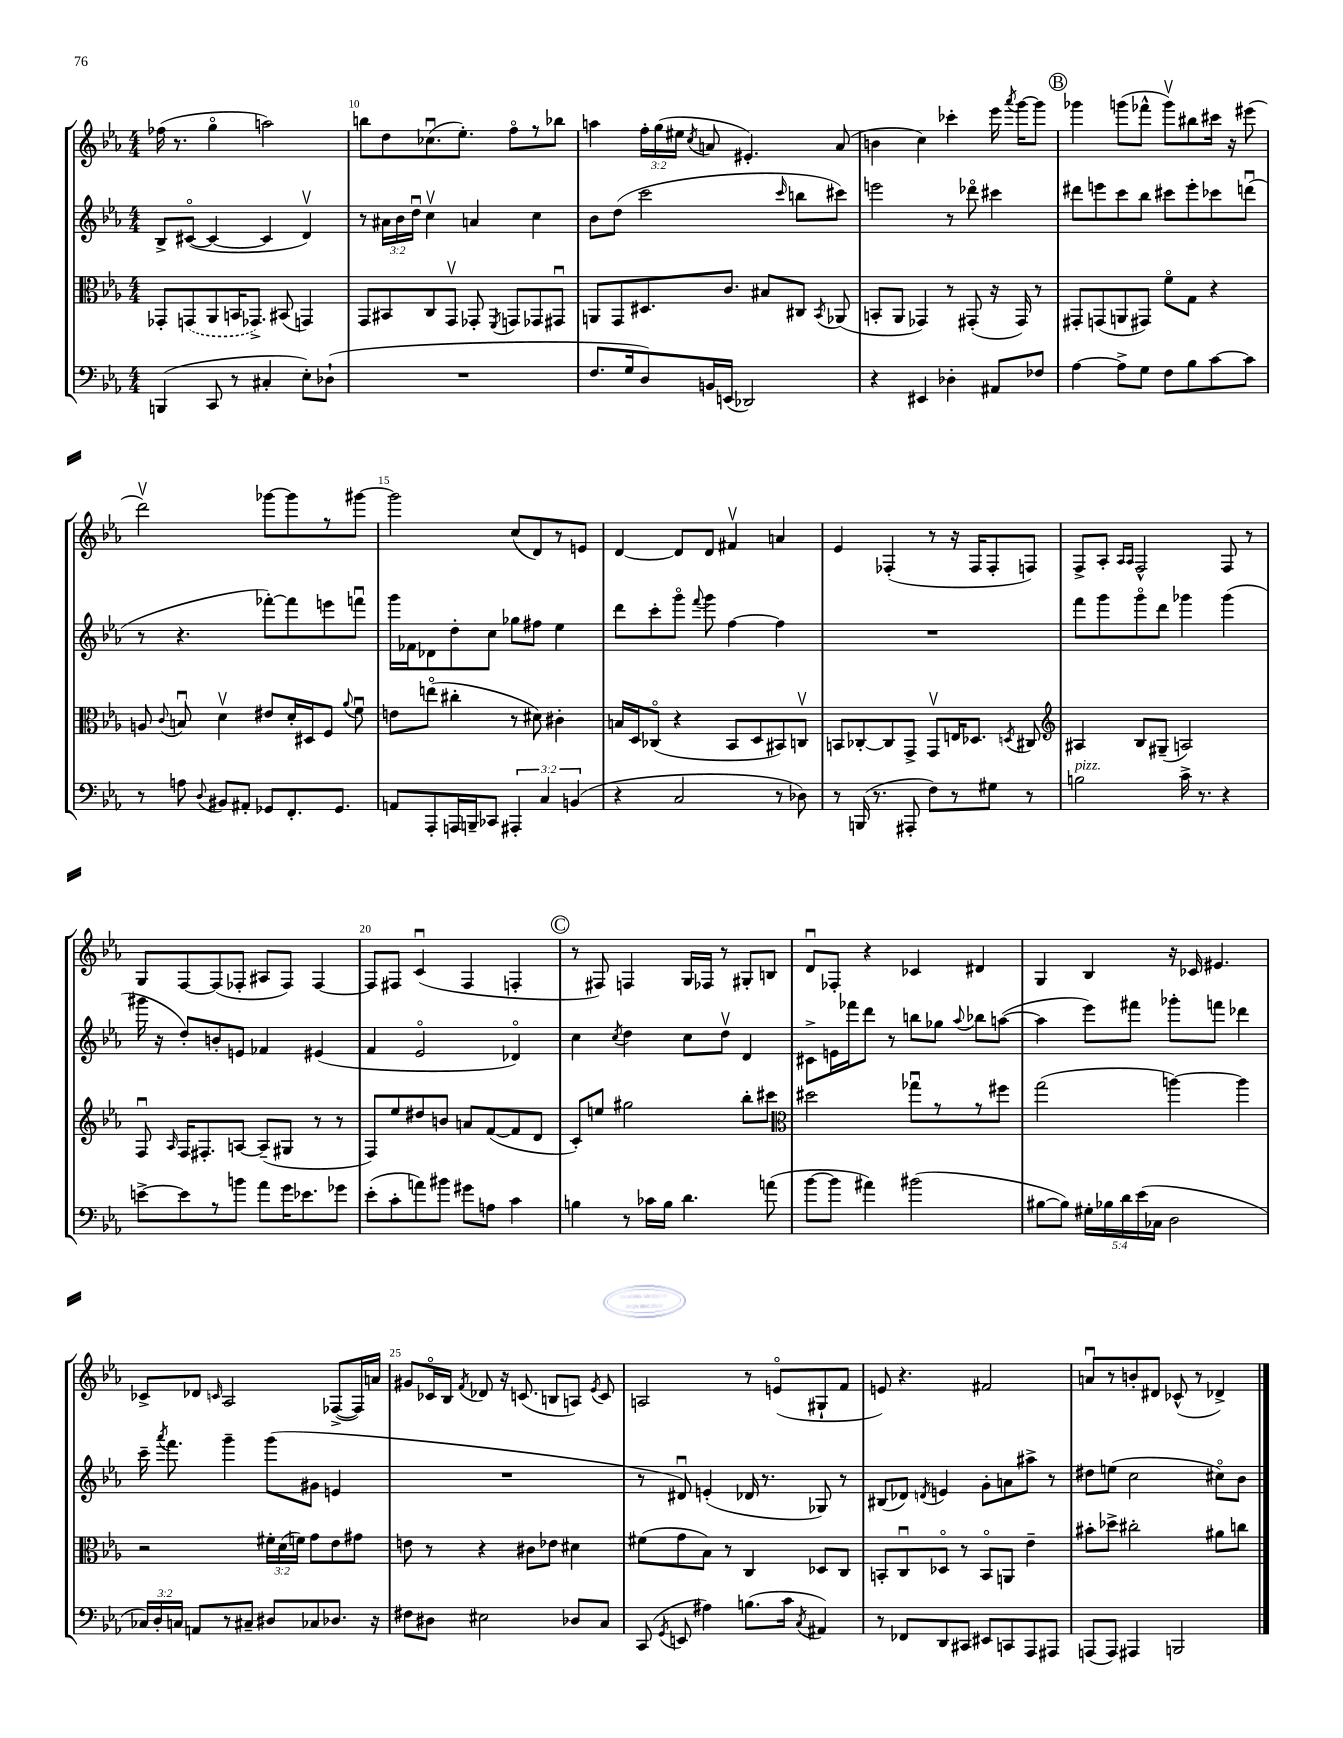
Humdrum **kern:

**kern	**kern	**kern	**kern
*staff4	*staff3	*staff2	*staff1
*clefF4	*clefC3	*clefG2	*clefG2
*k[b-e-a-]	*k[b-e-a-]	*k[b-e-a-]	*k[b-e-a-]
*M4/4	*M4/4	*M4/4	*M4/4
(4BBB	8GG-'	8B-^	(16ff-
.	.	.	8.r
.	(8GG	([8c#o	.
8CC	8AA-	4c#_	4ggo
8r	16BB	.	.
.	8.GG-^)	.	.
4C#'	.	4c#]	2aa)
.	(8BB#	.	.
8E-')	4GG)	4dv)	.
(8D-`	.	.	.
=	=	=	=
1r	8GG	8r	8bb
.	8BB#	24a#	8dd
.	.	24b-	.
.	.	24ddu	.
.	8C	4ccv	(8.cc-u
.	8GGv	.	.
.	.	.	8.ee-')
.	8GG-'	4a	.
.	8qFF	.	.
.	8GG	.	8ffo
.	8GG-	4cc	8r
.	8GG#u	.	8bb-
=	=	=	=
8.F	8AA	8b-	4aa
.	8GG	(8dd	.
16G	.	.	.
8D)	8.D#	2ccc	24ff'
.	.	.	(24gg
.	.	.	24ee#
.	.	.	8qcc
16BB	.	.	8a
(16EE	8.c	.	.
2DD-)	.	.	4.e#')
.	8B#	.	.
.	.	16qqccc	.
.	8C#	8bb	.
.	8qBB-	.	.
.	(8AA-	8ccc#)	(8a
=	=	=	=
4r	8BB'	2eee	4b
.	8AA-	.	.
4EE#	4GG-)	.	4cc)
4D-'	8r	8r	4ccc-'
.	(8GG#'	8ddd-o	.
8AA#	16r	4ccc#	16eee-
.	.	.	8qaaa-
.	16GG#)	.	[16ggg
8F-	8r	.	8ggg]
=	=	=	=
[4A-	8GG#'	8ddd#	4ggg-
.	(8GG	8eee	.
8A-^]	8AA	8ccc	(8ggg
8G	8GG#)	8bb-	8fff-^^
8F	8fo	8ccc#	8gggv)
8B-	8G	8eee'	8bb#
[8c	4r	8ccc-	16ccc#
.	.	.	16r
8c]	.	(8dddu	(8eee#
=	=	=	=
8r	8A	8r	2dddv)
.	8qqc	.	.
8A	8Bu	4.r	.
8qqD	.	.	.
8BB#	4dv	.	.
8AA#'	.	.	.
8GG-	8e#	[8fff-')	[8ggg-
8.FF'	16d'	8fff-]	8ggg-]
.	16D#	.	.
.	8F	8eee	8r
8.GG-	.	.	.
.	8qqa-	.	.
.	8fu	8fffu	[8ggg#
=	=	=	=
8AA	8e	16ggg	2ggg#]
.	.	16f-	.
8AAA-'	(8eeo	8d-	.
16AAA	4cc#'	8dd'	.
16BBB~	.	.	.
8CC-	.	8cc	.
6AAA#'	8r	8gg-	(8cc
.	8d#)	8ff#	8d)
6C	.	.	.
.	4c#'	4ee-	8r
(6BB	.	.	.
.	.	.	8e
=	=	=	=
4r	16B	8ddd	[4d
.	16D	.	.
.	(8C-o	8ccc'	.
2C	4r	8gggo	8d]
.	.	8qqfff	.
.	.	8ggg	8d
.	8BB-	[4ff	4f#v
.	8D	.	.
8r	8BB#)	4ff]	4a
8D-)	8Cv	.	.
=	=	=	=
8r	8BB	1r	4e-
(16BBB	[8C-'	.	.
8.r	.	.	.
.	8C-]	.	(4F-'
8AAA#'	8GG^	.	.
8F)	8GGv	.	8r
8r	16E	.	16r
.	8.D-	.	16F-
8G#	.	.	8F-'
.	8qD	.	.
8r	8C#	.	8F)
=	=	=	=
*	*clefG2	*	*
2B	4A#	8fff	8F^
.	.	8ggg	8A-'
.	.	.	16qqA-
.	.	.	16qqA-
.	8B-	8gggo	2F^^
.	(8G#~	8ddd	.
16c^	2A)	4ggg-	.
8.r	.	.	.
4r	.	(4ggg-	8F
.	.	.	8r
=	=	=	=
[8e^	8Fu	16ggg#	8G
.	.	16r	.
.	16qqA-	.	.
8e]	16F	8dd')	[8F
.	8.F#'	.	.
8r	.	8b'	(8F]
8b	[8A	8e	8F-'
8a-	(8A~]	4f-	8A#
16g	8G#	.	8F-)
8.e-	.	.	.
.	8r	(4e#	[4F-
8g-	8r	.	.
=	=	=	=
(8e-'	8F)	4f	8F-]
8c'	8ee-	.	8F#
8a)	8dd#	2e-o	(4cu
8b#	8b	.	.
8g#	8a	.	4F#
8A	([8f	.	.
4c	8f]	4d-o)	4F'
.	8d	.	.
=	=	=	=
4B	8c')	4cc	8r
.	8ee	.	8F#)
.	.	8qcc	.
8r	2gg#	4dd	4F
16c-	.	.	.
16B	.	.	.
4.d	.	8cc	16G
.	.	.	16F-
.	.	8ddv	8r
.	8bb-'	4d	8G#'
(8a	8ccc#	.	8B
=	=	=	=
*	*clefC3	*	*
[8b-	2dd#	8c#^	8du
8b-]	.	16e	8F-'
.	.	16fff-	.
4a#)	.	8ddd	4r
.	.	8r	.
(2b#	8gg-u	8bb	4c-
.	8r	8gg-	.
.	.	8qqaa-	.
.	8r	8bb-	4d#
.	8ff#	([8aa	.
=	=	=	=
[8B#	(2gg	4aa]	4G
8B#])	.	.	.
20G#'	.	8eee-)	4B-
20B-	.	.	.
20d	.	.	.
.	.	8fff#	.
(20e-	.	.	.
20C-	.	.	.
2D	[4aa)	8ggg-'	16r
.	.	.	16c-
.	.	8fff	4.e#
.	4aa]	4ddd-	.
=	=	=	=
24C-)	2r	16ccc~	8c-^
24D'	.	.	.
.	.	8qaaa-	.
.	.	8.fff	.
24C	.	.	.
8AA	.	.	8d-
.	.	.	16qqc
8r	.	4ggg~	2A-
8C#~	.	.	.
8D#	24f#'	(8ggg	.
.	(24d	.	.
.	24f)	.	.
8C-	8g	8g#	.
8.D-	8e-	4e	([8F-^
.	8g#	.	16F-])
16r	.	.	16a
=	=	=	=
8F#	8e	1r	8g#
8D#	8r	.	16c-o
.	.	.	16B-
.	.	.	8qf
2E#	4r	.	8d-
.	.	.	16r
.	.	.	(8.c
.	8c#	.	.
.	8e-	.	8B
8D-	4d#	.	8A)
.	.	.	8qe-
8C	.	.	8c
=	=	=	=
(8CC	(8f#	8r	2A
8qGG	.	.	.
8EE	8g	8d#u)	.
4A#)	8B-)	(4e'	.
.	8r	.	.
(8.B	4C	16d-	8r
.	.	8.r	.
.	.	.	(8eo
16c	.	.	.
8qC	.	.	.
4AA#)	8D-	8G-)	8G#`
.	8C	8r	8f
=	=	=	=
8r	8BB'	(8B#	8e)
8FF-	8Cu	8d-)	4.r
.	.	8qd	.
8DD	8D-o	4e	.
8CC#	8r	.	.
8EE#	8BBo	8g'	2f#
8CC	8AA	8a	.
8AAA-	4e-~	8aa#^	.
8AAA#	.	8r	.
=	=	=	=
(8AAA	8b#'	8dd#	8au
8AAA)	8dd-^	(8ee	8r
4AAA#	2cc#'	2cc	8b'
.	.	.	8d#
2BBB	.	.	(8c-^^
.	.	.	8r
.	8a#	8cc#o)	4d-^)
.	8cc	8b-	.
==	==	==	==
*-	*-	*-	*-
